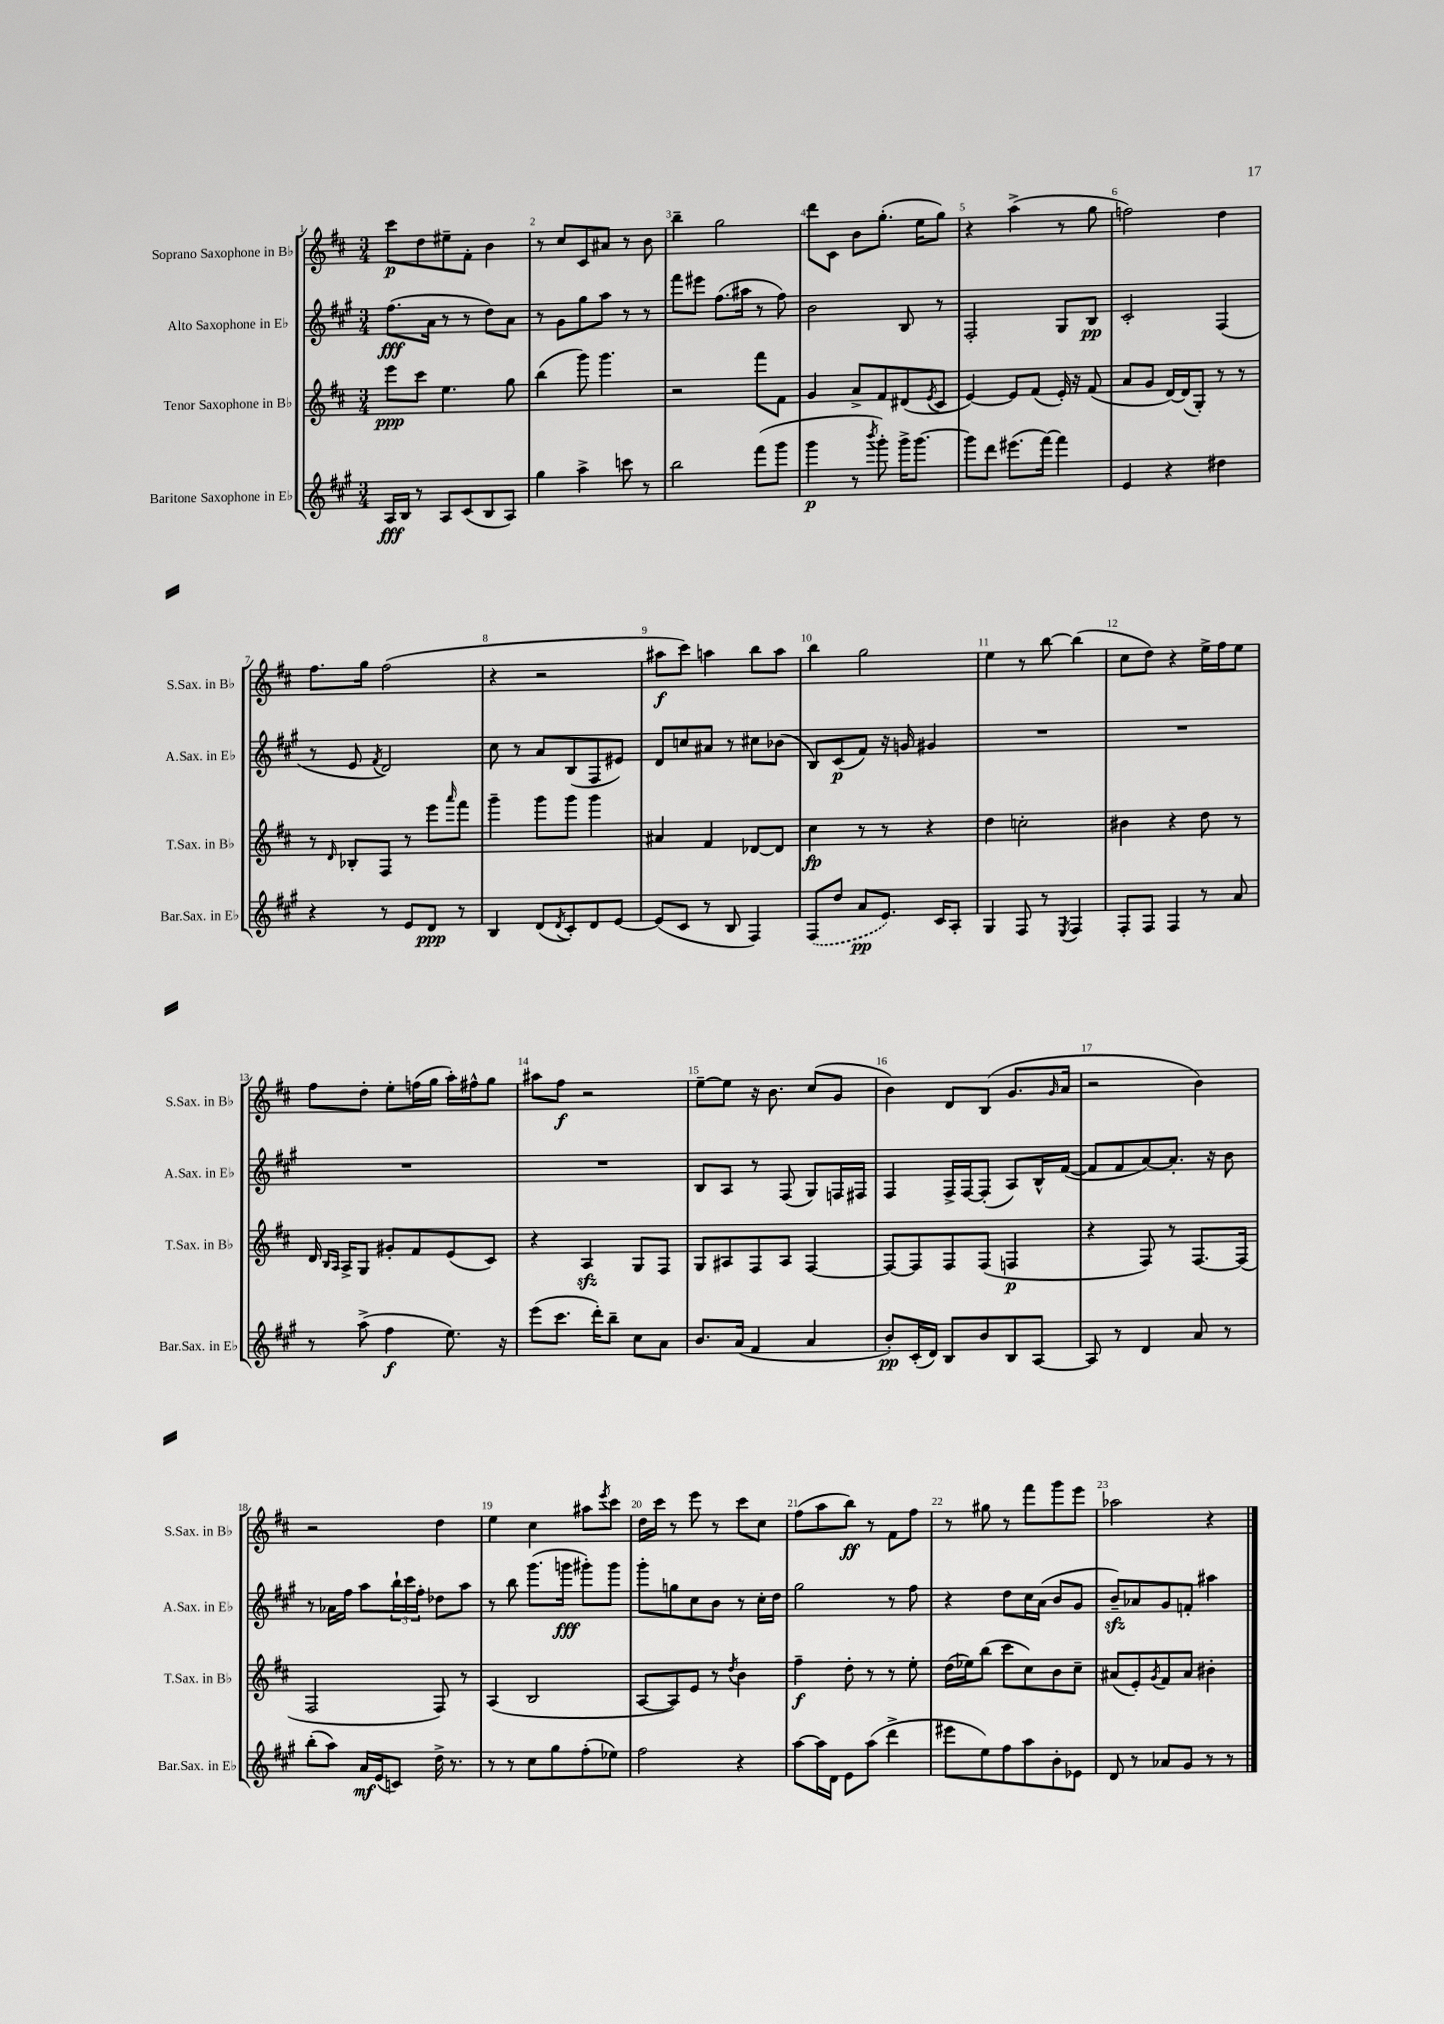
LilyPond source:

<<
\new StaffGroup <<
\new Staff = "s0" \with { instrumentName = "Soprano Saxophone in Bb" shortInstrumentName = "S.Sax. in Bb" } {
    \clef treble \key d \major \numericTimeSignature \time 3/4
    cis'''8\p d''8 eis''8-- fis'8-. b'4 |
    r8 cis''8 cis'8 ais'8 r8 b'8 |
    b''4-- g''2 |
    d'''8 cis'8 b'8 g''8.-.( e''16 g''8) |
    r4 a''4->( r8 g''8 |
    f''2) d''4 |
    fis''8. g''16 fis''2( |
    r4 r2 |
    ais''8\f cis'''8) a''4 b''8 a''8 |
    b''4 g''2 |
    e''4 r8 b''8~ b''4( |
    cis''8 d''8) r4 e''16-> fis''16 e''8 |
    fis''8 d''8-. e''8-. f''16( g''16 a''16-.) fis''16-^ g''8 |
    ais''8 fis''8\f r2 |
    e''8~-- e''8 r16 b'8. cis''8( g'8 |
    b'4) d'8 b8( g'8. \grace { g'16 } a'16 |
    r2 b'4) |
    r2 d''4 |
    e''4 cis''4 ais''8 \acciaccatura { e'''8 } cis'''8 |
    d''16 cis'''16 r8 e'''8 r8 cis'''8 cis''8 |
    fis''8( a''8 b''8\ff) r8 fis'8 fis''8 |
    r8 gis''8 r8 fis'''8 g'''8 e'''8 |
    aes''2 r4 \bar "|." |
}
\new Staff = "s1" \with { instrumentName = "Alto Saxophone in Eb" shortInstrumentName = "A.Sax. in Eb" } {
    \clef treble \key a \major \numericTimeSignature \time 3/4
    fis''8.\fff( a'16 r8 r8 d''8) a'8 |
    r8 gis'8 gis''8 a''8 r8 r8 |
    fis'''8 eis'''8 fis''8.( ais''16 r8 fis''8) |
    b'2 b8 r8 |
    fis2-. gis8 b8\pp |
    cis'2-. fis4( |
    r8 e'8 \acciaccatura { fis'8 } d'2) |
    cis''8 r8 a'8 b8( fis8 eis'8) |
    d'8 c''8 ais'8 r8 cis''8 bes'8( |
    b8) cis'8\p( fis'8) r16 g'16 gis'4 |
    R2. |
    R2. |
    R2. |
    R2. |
    b8 a8 r8 fis8( gis8) f16 fis16 |
    fis4 fis16-> fis16~ fis8-.( a8) b16-^ fis'16~( |
    fis'8 fis'8 a'8~) a'8.-. r16 b'8 |
    r8 aes'16 fis''16 a''8 \tuplet 3/2 { b''16-! cis'''16 fis''16-. } des''8 a''8 |
    r8 b''8 gis'''8.( g'''16\fff gis'''8-.) gis'''8 |
    gis'''8-. g''8 cis''8 b'8 r8 cis''16-. d''16 |
    gis''2 r8 fis''8 |
    r4 d''8 cis''16 a'16( b'8 gis'8 |
    b'8--\sfz) aes'8 gis'8 f'8-. ais''4 \bar "|." |
}
\new Staff = "s2" \with { instrumentName = "Tenor Saxophone in Bb" shortInstrumentName = "T.Sax. in Bb" } {
    \clef treble \key d \major \numericTimeSignature \time 3/4
    e'''8\ppp cis'''8 e''4. g''8 |
    b''4( g'''8) g'''4. |
    r2 fis'''8 fis'8 |
    g'4 a'8-> fis'8 dis'8( \acciaccatura { e'8 } cis'8 |
    e'4~) e'8 fis'8( e'16-.) r16 fis'8( |
    a'8 g'8 d'16~) d'16( g8-.) r8 r8 |
    r8 \grace { d'16 } bes8-. fis8 r8 e'''8 \grace { a'''16 } fis'''8 |
    g'''4-- g'''8 g'''8 g'''4 |
    ais'4 fis'4 des'8~ des'8 |
    cis''4\fp r8 r8 r4 |
    d''4 c''2-. |
    bis'4 r4 d''8 r8 |
    d'16 \grace { b16 a16 } a16-> g8 gis'8-. fis'8 e'8( cis'8) |
    r4 a4\sfz g8 fis8 |
    g8 ais8 fis8 ais8 fis4~ |
    fis8~ fis8 fis8 fis8( f4\p |
    r4 fis8) r8 fis8.~ fis16( |
    fis2 fis8) r8 |
    a4( b2 |
    a8~ a8) e'8 r8 \acciaccatura { d''8 } b'4 |
    fis''4--\f d''8-. r8 r8 e''8-. |
    d''16( ees''16) b''8( cis'''8 cis''8) b'8 cis''8-- |
    ais'8( e'8-.) \acciaccatura { g'8 } fis'8 ais'8 bis'4-. \bar "|." |
}
\new Staff = "s3" \with { instrumentName = "Baritone Saxophone in Eb" shortInstrumentName = "Bar.Sax. in Eb" } {
    \clef treble \key a \major \numericTimeSignature \time 3/4
    a16\fff b16 r8 a8 cis'8( b8 a8) |
    gis''4 a''4-> c'''8 r8 |
    b''2 fis'''8( gis'''8 |
    gis'''4\p r8 \acciaccatura { b'''8 } gis'''8-.) gis'''16-> gis'''8.~ |
    gis'''8 d'''8 eis'''8.( fis'''16~) fis'''4 |
    e'4 r4 dis''4 |
    r4 r8 e'8 d'8\ppp r8 |
    b4 d'8( \acciaccatura { d'8 } cis'8-.) d'8 e'8~ |
    e'8( cis'8 r8 b8 fis4) |
    \once \slurDashed fis8( d''8 a'8\pp e'8.) cis'16 a8-. |
    gis4 fis8 r8 \acciaccatura { e8 } fis4 |
    fis8-. fis8 fis4 r8 a'8 |
    r8 a''8->( fis''4\f e''8.) r16 |
    e'''8( cis'''8. d'''16-.) b''8-- cis''8 a'8 |
    b'8. a'16( fis'4 a'4 |
    b'8-.\pp) cis'16-.( d'16) b8 b'8 b8 a8~ |
    a8 r8 d'4 a'8 r8 |
    b''8-.( a''8) a'16\mf e'16( c'8) d''16-> r8. |
    r8 r8 cis''8 gis''8 fis''8-.( ees''8) |
    fis''2 r4 |
    a''8~ a''16 d'16 e'8 a''8( d'''4-> |
    eis'''8 e''8) fis''8 a''8 b'8-. ees'8 |
    d'8 r8 aes'8 gis'8 r8 r8 \bar "|." |
}
>>
>>
\layout { \context { \Score \override BarNumber.break-visibility = ##(#f #t #t) barNumberVisibility = #all-bar-numbers-visible } }
